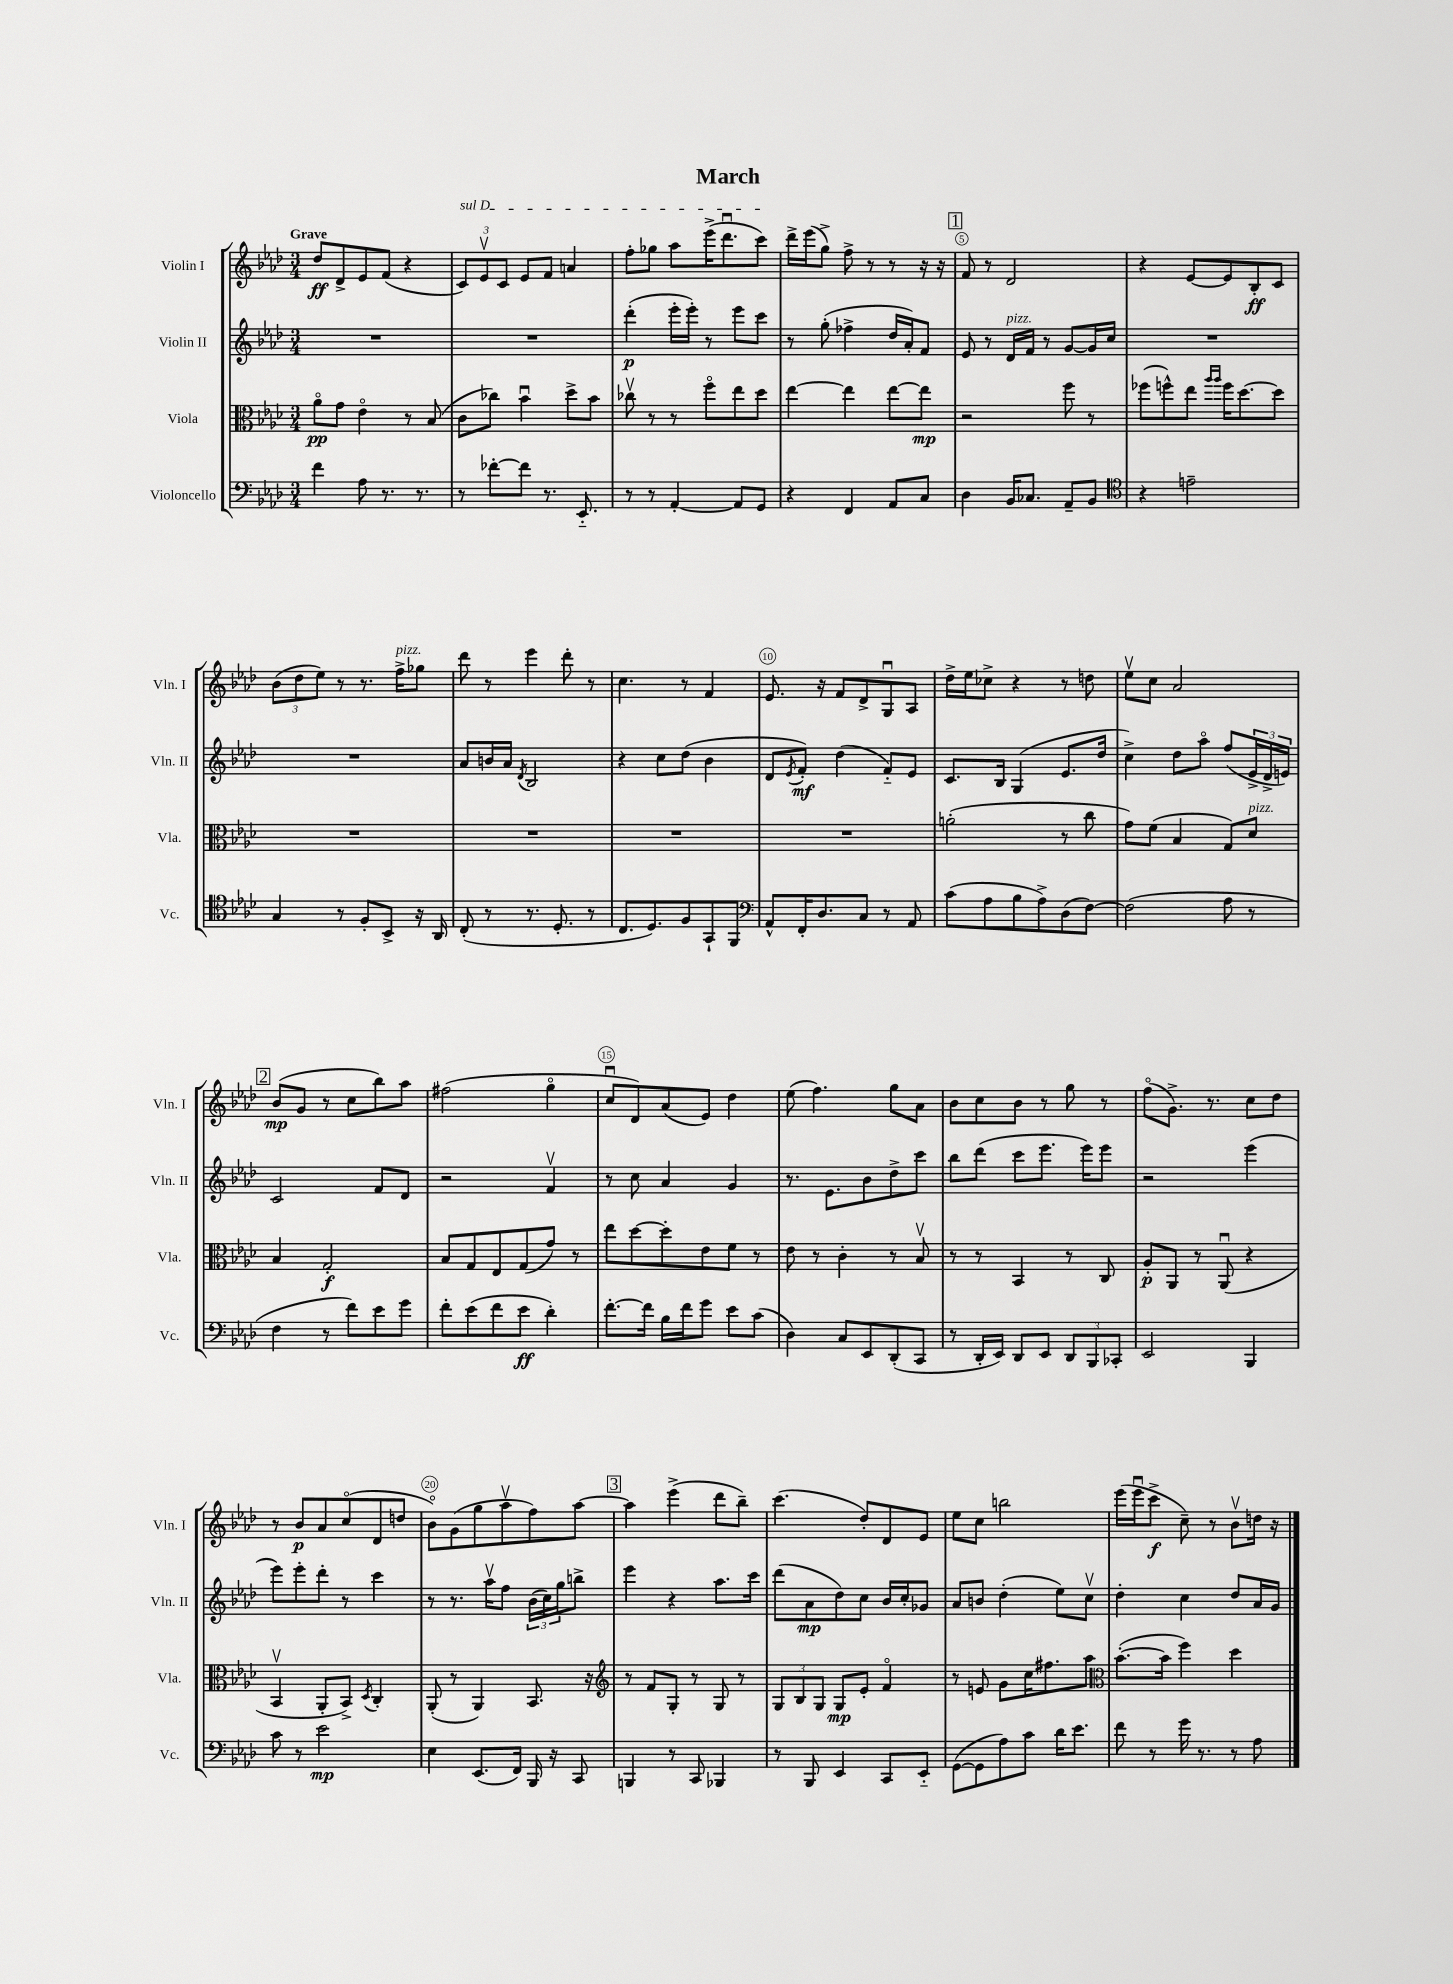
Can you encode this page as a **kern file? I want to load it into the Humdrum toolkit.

**kern	**kern	**kern	**kern
*staff4	*staff3	*staff2	*staff1
*clefF4	*clefC3	*clefG2	*clefG2
*k[b-e-a-d-]	*k[b-e-a-d-]	*k[b-e-a-d-]	*k[b-e-a-d-]
*M3/4	*M3/4	*M3/4	*M3/4
4f	8a-o	2.r	8dd-
.	8g	.	8d-^
8A-	4e-o	.	8e-
8.r	.	.	(8f
.	8r	.	4r
8.r	.	.	.
.	(8B-	.	.
=	=	=	=
8r	8c	2.r	12c)
.	.	.	12e-v
[8f-'	8cc-)	.	.
.	.	.	12c
8f-]	4b-u	.	8e-
8.r	.	.	8f
.	8dd-^	.	4a
8.EE-'~	.	.	.
.	8b-	.	.
=	=	=	=
8r	8cc-v	(4ddd-'	8ff'
8r	8r	.	8gg-
[4AA-'	8r	16eee-'	8aa-
.	.	16eee-')	.
.	8ffo	8r	(16eee-^
.	.	.	8.ddd-u
8AA-]	8ee-	8eee-	.
8GG	8dd-	8ccc	8ccc)
=	=	=	=
4r	[4ee-	8r	16ddd-^
.	.	.	(16eee-
.	.	(8gg'	8gg^)
4FF	4ee-]	4ff-^	8ff^
.	.	.	8r
8AA-	[8ee-	16dd-	8r
.	.	16a-')	.
8C	8ee-]	8f	16r
.	.	.	16r
=	=	=	=
4D-	2r	8e-	8f
.	.	8r	8r
16BB-	.	16d-	2d-
8.C-	.	16f	.
.	.	8r	.
8AA-~	8ff	[8g	.
8BB-	8r	16g]	.
.	.	16cc	.
=	=	=	=
*clefC4	*	*	*
4r	(8ff-	2.r	4r
.	8ff^^)	.	.
2e~	8ee-	.	[8e-
.	16qqaa-	.	.
.	16qqaa-	.	.
.	16ff	.	8e-]
.	[8.dd-	.	.
.	.	.	8B-'
.	8dd-]	.	8c
=	=	=	=
4G	2.r	2.r	(12b-
.	.	.	12dd-
.	.	.	12ee-)
8r	.	.	8r
8F'	.	.	8.r
8BB-^	.	.	.
.	.	.	16ff^
16r	.	.	8gg-
16AA-	.	.	.
=	=	=	=
(8C'	2.r	8a-	8ddd-
8r	.	16b	8r
.	.	16a-	.
.	.	8qd-	.
8.r	.	2B-	4eee-
8.D-'	.	.	.
.	.	.	8ddd-'
8r	.	.	8r
=	=	=	=
8.C	2.r	4r	4.cc
8.D-)	.	.	.
.	.	8cc	.
8F	.	(8dd-	8r
8GG`	.	4b-	4f
8FF	.	.	.
=	=	=	=
*clefF4	*	*	*
8AA-^^	2.r	8d-	8.e-
.	.	8qe-	.
16FF'	.	8f')	.
8.D-	.	.	16r
.	.	(4dd-	8f
8C	.	.	8d-^
8r	.	8f'~)	8Gu
8AA-	.	8e-	8A-
=	=	=	=
(8c	(2a'	8.c	16dd-^
.	.	.	16ee-
8A-	.	.	8cc-^
.	.	16B-	.
8B-	.	(4G	4r
8A-^)	.	.	.
(8D-	8r	8.e-	8r
[8F)	8cc	.	8dd
.	.	16dd-	.
=	=	=	=
(2F]	8g)	4cc^)	8ee-v
.	(8f	.	8cc
.	4B-	8dd-	2a-
.	.	8aa-o	.
8A-	8G)	(8ff	.
8r	8d-	24e-^	.
.	.	24d-^	.
.	.	24e)	.
=	=	=	=
4F	4B-	2c	(8b-
.	.	.	8g
8r	2G'	.	8r
8f)	.	.	8cc
8e-	.	8f	8bb-)
8g	.	8d-	8aa-
=	=	=	=
8f'	8B-	2r	(2ff#
(8e-	8G	.	.
8f	8E-	.	.
8e-	(8G	.	.
4d-')	8g)	4fv	4ggo
.	8r	.	.
=	=	=	=
[8.f'	8ee-	8r	8ccu
.	[8dd-	8cc	8d-)
16f]	.	.	.
16B-	8dd-']	4a-	(8a-
16f	.	.	.
8g	8e-	.	8e-)
8e-	8f	4g	4dd-
(8c	8r	.	.
=	=	=	=
4D-)	8e-	8.r	(8ee-
.	8r	.	4.ff)
.	.	8.e-	.
8C	4c'	.	.
8EE-	.	8b-	.
(8DD-'	8r	8dd-^	8gg
8CC	8B-v	8ccc	8a-
=	=	=	=
8r	8r	8bb-	8b-
16DD-'	8r	(8ddd-	8cc
16EE-)	.	.	.
8DD-	4BB-	8ccc	8b-
8EE-	.	8.eee-	8r
12DD-	8r	.	8gg
.	.	16eee-)	.
12BBB-	.	.	.
.	8C	8eee-	8r
12CC-'	.	.	.
=	=	=	=
2EE-	8A-'	2r	(8ffo
.	8AA-	.	8.g^)
.	8r	.	.
.	.	.	8.r
.	(8AA-u	.	.
4BBB-	4r	(4eee-	8cc
.	.	.	8dd-
=	=	=	=
8c	4BB-v	8eee-)	8r
8r	.	8eee-'	8b-
2e-	8AA-'	8ddd-'	8a-
.	8BB-^)	8r	(8cco
.	8qD-	.	.
.	4C'	4ccc	8d-
.	.	.	8dd
=	=	=	=
4E-	(8AA-'	8r	8b-o)
.	8r	8.r	(8g
(8.EE-	4AA-)	.	8gg
.	.	16aa-v	.
.	.	8ff	8aa-v
16FF)	.	.	.
16BBB-	8.BB-	(24b-	8ff)
.	.	24cc)	.
16r	.	.	.
.	.	24gg	.
8CC	.	8bb^	[8aa-
.	16r	.	.
=	=	=	=
*	*clefG2	*	*
4BBB	8r	4eee-	4aa-]
.	8f	.	.
8r	8G'	4r	(4eee-^
8CC	8r	.	.
4BBB-	8G	8.aa-	8ddd-
.	8r	.	8bb-~)
.	.	16ccc	.
=	=	=	=
8r	12G	(8ddd-	(4.ccc
.	12B-	.	.
8BBB-	.	8a-	.
.	12G	.	.
4EE-	8G	8dd-)	.
.	8e-'	8cc	8dd-')
8CC	4fo	16b-	8d-
.	.	16cc'	.
8EE-'~	.	8g-	8e-
=	=	=	=
([8GG	8r	8a-	8ee-
8GG]	8e	8b	8cc
8A-)	8g	(4dd-'	2bb
8c	16cc	.	.
.	8.ff#	.	.
16d-	.	8ee-)	.
8.e-	.	.	.
.	8aa-	8ccv	.
=	=	=	=
*	*clefC3	*	*
8f	([8.b-'	4dd-'	(16eee-
.	.	.	16eee-u
8r	.	.	8ccc^
.	16b-]	.	.
16g	4ff)	4cc	8cc~)
8.r	.	.	.
.	.	.	8r
8r	4dd-	8dd-	8b-v
8A-	.	16a-	16dd
.	.	16g	16r
==	==	==	==
*-	*-	*-	*-
